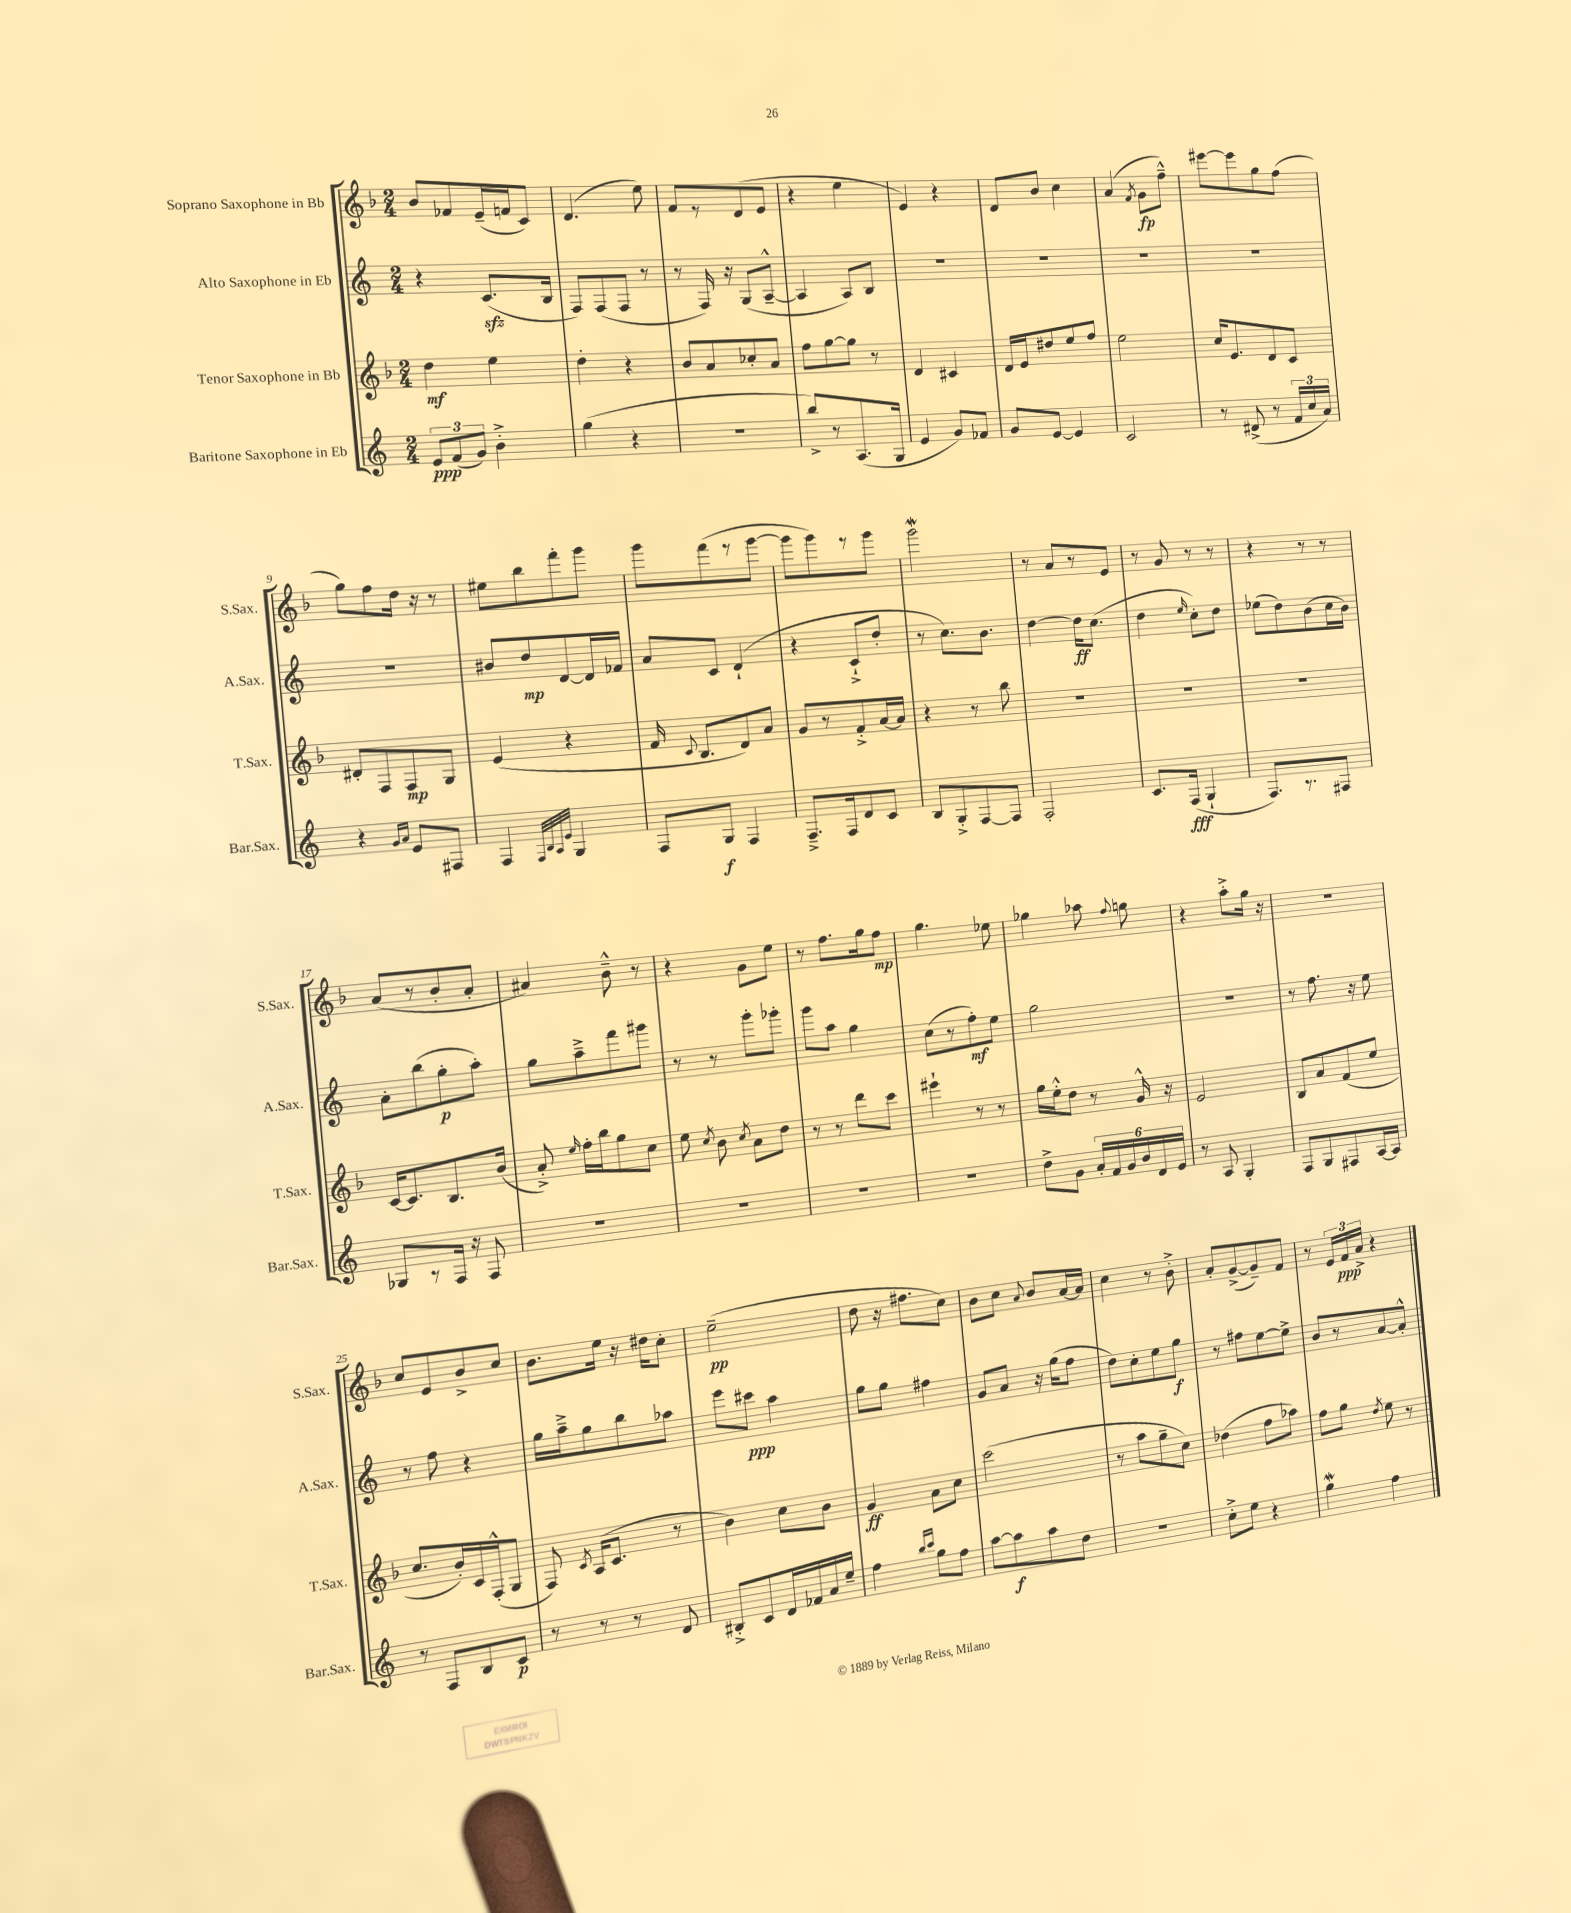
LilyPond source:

<<
\new StaffGroup <<
\new Staff = "s0" \with { instrumentName = "Soprano Saxophone in Bb" shortInstrumentName = "S.Sax." } {
    \clef treble \key f \major \numericTimeSignature \time 2/4
    \autoBeamOff bes'8[ fes'8 e'16--( f'16 c'8]) |
    d'4.( e''8) |
    f'8[ r8 d'8( e'8] |
    r4 e''4 |
    e'4) r4 |
    d'8[ bes'8] c''4 |
    a'4( \acciaccatura { f'8 } g'8[\fp f''8]---^) |
    eis'''8[~ eis'''8 g''8 f''8]( |
    g''8[) f''8 d''16] r16 r8 |
    eis''8[ bes''8 f'''8-. g'''8] |
    g'''8[ f'''8( r8 g'''8]~ |
    g'''8[ g'''8) r8 g'''8] |
    g'''2\mordent |
    r8 a'8[ r8 e'8] |
    r8 g'8 r8 r8 |
    r4 r8 r8 |
    a'8[( r8 bes'8-. a'8]-. |
    ais'4) bes'8---^ r8 |
    r4 g'8[ e''8] |
    r8 f''8.[ g''16 f''8]\mp |
    g''4. ees''8 |
    ges''4 aes''8 \appoggiatura { f''8 } g''8 |
    r4 a''8[-.-> g''16] r16 |
    R2 |
    c''8[ e'8 bes'8-> c''8] |
    bes'8.[ e''16] r16 dis''16[ c''8]-. |
    e''2--\pp( |
    d''8 r16 fis''8.[ c''8]) |
    bes'8[ c''8] \appoggiatura { a'8 } bes'8[ a'16~ a'16] |
    c''4 r8 bes'8-.-> |
    a'8[-. g'8~->( g'8--) f'8] |
    r8 \tuplet 3/2 { e'16[ f'16\ppp a'16]-> } r4 \bar "|." |
}
\new Staff = "s1" \with { instrumentName = "Alto Saxophone in Eb" shortInstrumentName = "A.Sax." } {
    \clef treble \key c \major \numericTimeSignature \time 2/4
    \autoBeamOff r4 c'8.[\sfz( b16] |
    f8[) f8( f8] r8 |
    r8 f16) r16 g8[( a8]~---^ |
    a4 a8[) b8] |
    r2 |
    R2 |
    R2 |
    R2 |
    R2 |
    bis'8[ d''8\mp d'8~ d'16 fes'16] |
    a'8[ c'8] d'4-!( |
    r4 c'8[-!-> d''8]-. |
    r8 c''8.[) b'8.] |
    d''4~ d''16[\ff c''8.]( |
    d''4 \grace { e''16 } c''8[-.) d''8] |
    ees''8[( d''8) b'8( c''16 b'16]) |
    a'8[-. b''8( g''8-.\p a''8]-.) |
    g''8[ a''8---> f'''8 gis'''8] |
    r8 r8 g'''8[-. ges'''8]-. |
    g'''8[ a''8] g''4 |
    c''8[( r8 f''8-.\mf) e''8] |
    g''2 |
    r2 |
    r8 f''8. r16 e''8 |
    r8 f''8 r4 |
    g''16[ a''16---> g''8 b''8 aes''8] |
    e'''8[ cis'''8]\ppp a''4 |
    g''8[ g''8] fis''4 |
    g'8[ a'8] r16 g''16[( f''8] |
    d''8[) c''8-. e''8 g''8]\f |
    r8 fis''8[ e''8~ e''8]-> |
    b'8[ r8 a'8~ a'8]-.-^ \bar "|." |
}
\new Staff = "s2" \with { instrumentName = "Tenor Saxophone in Bb" shortInstrumentName = "T.Sax." } {
    \clef treble \key f \major \numericTimeSignature \time 2/4
    \autoBeamOff d''4\mf e''4 |
    d''4-. r4 |
    bes'8[ a'8 ces''8-. a'8] |
    f''8[ g''8~ g''8] r8 |
    d'4 cis'4 |
    d'16[ e'16 dis''8 e''8 f''8] |
    e''2 |
    c''16[ e'8. d'8 c'8] |
    dis'8[-. f8 f8\mp g8] |
    e'4( r4 |
    f'16 \appoggiatura { c'8 } bes8.[ d'8) a'8] |
    g'8[ r8 f'8-.-> a'16~ a'16] |
    r4 r8 bes''8 |
    R2 |
    R2 |
    R2 |
    c'16[~ c'8. bes8. bes'16]( |
    a'8-.->) \grace { e''16 } f''16[-. bes''16 g''8 c''8] |
    e''8 \acciaccatura { c''8 } bes'8 \acciaccatura { c''8 } a'8[ d''8] |
    r8 r8 d'''8[ c'''8] |
    eis'''4-! r8 r8 |
    g''16[ e''16-.-^ d''8] r8 g'16-^ r16 |
    e'2 |
    bes8[ a'8 f'8( e''8] |
    c''8.[ bes'16-.) c'16 f16-.-^( g8] |
    f8) \acciaccatura { c'8 } a16[( c'8.] r8 |
    bes'4) c''8[ bes'8] |
    g'4\ff a'8[ c''8] |
    c'''2( |
    r8 a''8[ g''8-- c''8]) |
    des''4( f''8[ aes''8]) |
    f''8[ g''8] \acciaccatura { d''8 } e''8 r8 \bar "|." |
}
\new Staff = "s3" \with { instrumentName = "Baritone Saxophone in Eb" shortInstrumentName = "Bar.Sax." } {
    \clef treble \key c \major \numericTimeSignature \time 2/4
    \autoBeamOff \tuplet 3/2 { e'8[\ppp f'8( g'8]) } b'4-.-> |
    g''4( r4 |
    r2 |
    b''8[->) r8 a8.( g16] |
    e'4 g'8[) fes'8] |
    g'8[ e'8]~ e'4 |
    c'2 |
    r8 dis'8->( r8 \tuplet 3/2 { f'16[ c''16 a'16]) } |
    r4 \grace { g'16[ a'16] } e'8[ fis8] |
    f4 \grace { f32[ b32 a32 e'32] } g4 |
    f8[ g8]\f f4 |
    f8.[---> f16 d'8 c'8] |
    b8[ g8-.-> f8~ f8] |
    f2-. |
    c'8.[ f16]\fff( g4-! |
    f8.[) r8. fis8] |
    ges8[ r8 f16] r16 f8 |
    R2 |
    R2 |
    R2 |
    R2 |
    d''8[-> g'8] \tuplet 6/4 { a'16[-. f'16 g'16 b'16 d'16 e'16] } |
    r8 a8 g4-. |
    f8[ g8 fis8 a16~ a16] |
    r8 f8[ b8 c'8]\p |
    r8 r8 r8 d'8 |
    bis8[-.-> c'8 d'16 fes'16 a'16 e''16]-- |
    f''4 \grace { b''16[ c'''16] } g''8[ f''8] |
    a''8[~ a''8\f a''8 d''8] |
    R2 |
    c''8[-.-> e''8] r4 |
    g''4\mordent f''4 \bar "|." |
}
>>
>>
